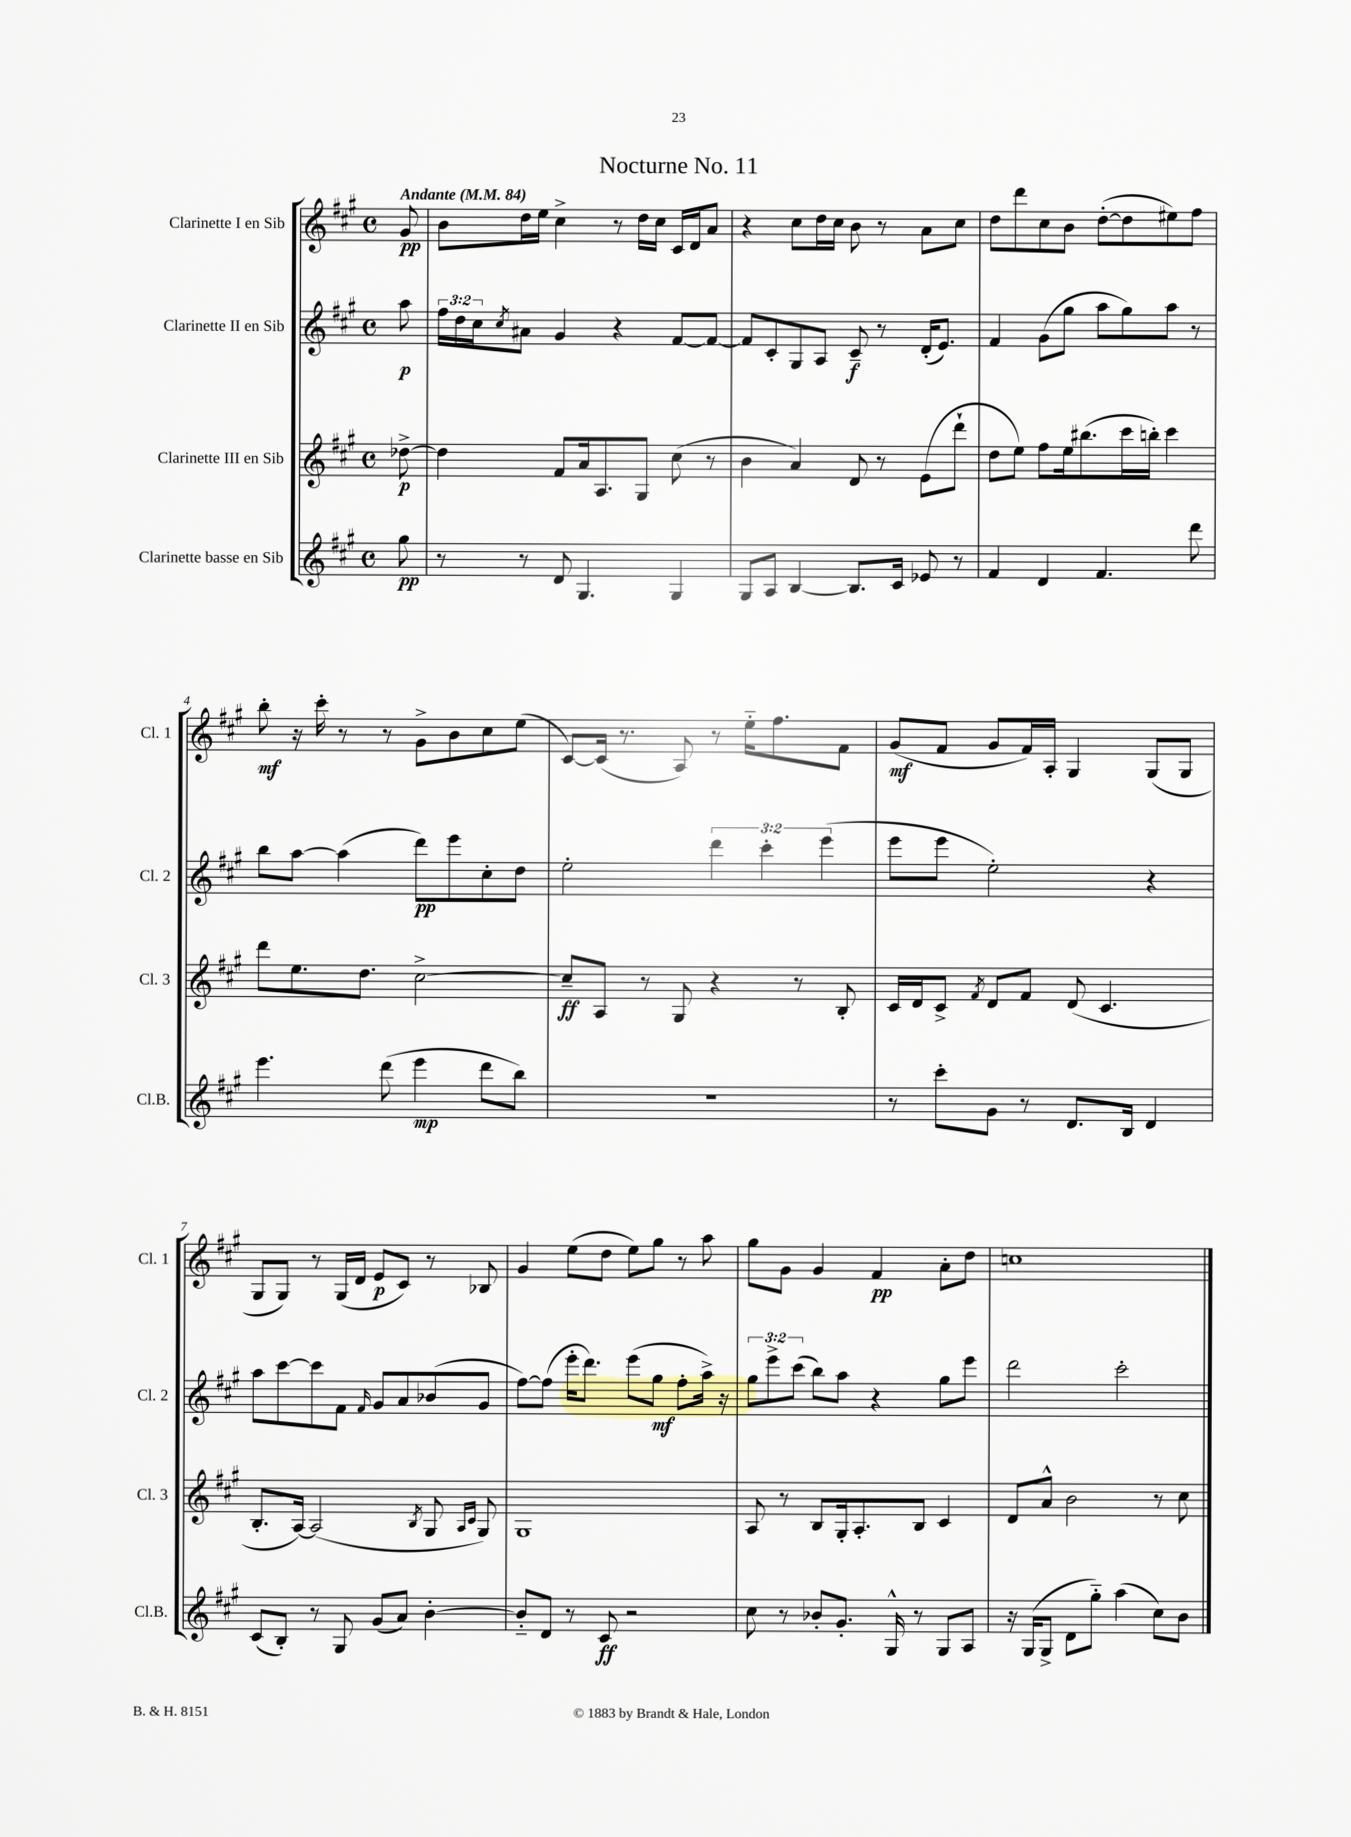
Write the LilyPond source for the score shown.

\header { title = "Nocturne No. 11" }
<<
\new StaffGroup <<
\new Staff = "s0" \with { instrumentName = "Clarinette I en Sib" shortInstrumentName = "Cl. 1" } {
    \clef treble \key a \major \defaultTimeSignature \time 4/4 \partial 8 \tempo "Andante" 4 = 84
    gis'8\pp |
    b'8 d''16 e''16 cis''4-> r8 d''16 cis''16 cis'16 d'16 a'8 |
    r4 cis''8 d''16 cis''16 b'8 r8 a'8 cis''8 |
    d''8 d'''8 cis''8 b'8 d''8~-.( d''8 eis''8) fis''8 |
    b''8-.\mf r16 cis'''16-. r8 r8 gis'8-> b'8 cis''8 e''8( |
    cis'8~) cis'16( r8. a8) r8 e''16-_ fis''8. fis'8 |
    gis'8\mf( fis'8 gis'8 fis'16) a16-. gis4 gis8( gis8 |
    gis8 gis8) r8 gis16( d'16 e'8\p cis'8) r8 bes8 |
    gis'4 e''8( d''8 e''8) gis''8 r8 a''8 |
    gis''8 gis'8 gis'4 fis'4\pp a'8-. d''8 |
    c''1 \bar "|." |
}
\new Staff = "s1" \with { instrumentName = "Clarinette II en Sib" shortInstrumentName = "Cl. 2" } {
    \clef treble \key a \major \defaultTimeSignature \time 4/4 \override Staff.TupletNumber.text = #tuplet-number::calc-fraction-text \partial 8
    a''8\p |
    \tuplet 3/2 { fis''16 d''16 cis''16 } \acciaccatura { cis''8 } ais'8 gis'4 r4 fis'8~ fis'8~ |
    fis'8 cis'8-. gis8 a8 cis'8--\f r8 d'16-.( e'8.) |
    fis'4 gis'8( gis''8 a''8 gis''8) a''8 r8 |
    b''8 a''8~ a''4( d'''8\pp) e'''8 cis''8-. d''8 |
    e''2-. \tuplet 3/2 { d'''4 cis'''4-. e'''4( } |
    e'''8 e'''8 e''2-.) r4 |
    a''8 cis'''8~ cis'''8 fis'8 \grace { fis'16 } gis'8 a'8 bes'8( gis'8 |
    fis''8~) fis''8( e'''16-. d'''8.) e'''8( gis''8\mf fis''8-. a''16->) r16 |
    \tuplet 3/2 { gis''8 e'''8-> cis'''8( } b''8) a''8 r4 gis''8 e'''8 |
    d'''2 cis'''2-. \bar "|." |
}
\new Staff = "s2" \with { instrumentName = "Clarinette III en Sib" shortInstrumentName = "Cl. 3" } {
    \clef treble \key a \major \defaultTimeSignature \time 4/4 \partial 8
    des''8~->\p |
    des''4 fis'8 a'16 a8. gis8 cis''8( r8 |
    b'4 a'4) d'8 r8 e'8( d'''8-! |
    d''8 e''8) fis''8 e''16 bis''8.( cis'''16 b''16-.) cis'''4 |
    d'''8 e''8. d''8. cis''2~-> |
    cis''8--\ff a8 r8 gis8 r4 r8 b8-. |
    cis'16 d'16 cis'8-> \acciaccatura { fis'8 } d'8 fis'8 d'8( cis'4. |
    b8.-. a16~) a2( \acciaccatura { b8 } gis8 \grace { a16 cis'16 } gis8) |
    gis1 |
    a8 r8 b8 gis16-. a8.-. b8 cis'4 |
    d'8 a'8-^ b'2 r8 cis''8 \bar "|." |
}
\new Staff = "s3" \with { instrumentName = "Clarinette basse en Sib" shortInstrumentName = "Cl.B." } {
    \clef treble \key a \major \defaultTimeSignature \time 4/4 \partial 8
    gis''8\pp |
    r8 r8 d'8 gis4. gis4 |
    gis8 a8 b4~ b8. cis'16 ees'8 r8 |
    fis'4 d'4 fis'4. d'''8 |
    e'''4. d'''8( e'''4\mp d'''8 b''8) |
    R1 |
    r8 cis'''8-. gis'8 r8 d'8. b16 d'4 |
    cis'8( b8-.) r8 gis8 gis'8( a'8) b'4~-. |
    b'8-_ d'8 r8 cis'8\ff r2 |
    cis''8 r8 bes'8-. gis'8.-. gis16-^ r8 gis8 a8 |
    r16 gis16( gis8-> d'8 gis''8-_) a''4( cis''8) b'8 \bar "|." |
}
>>
>>
